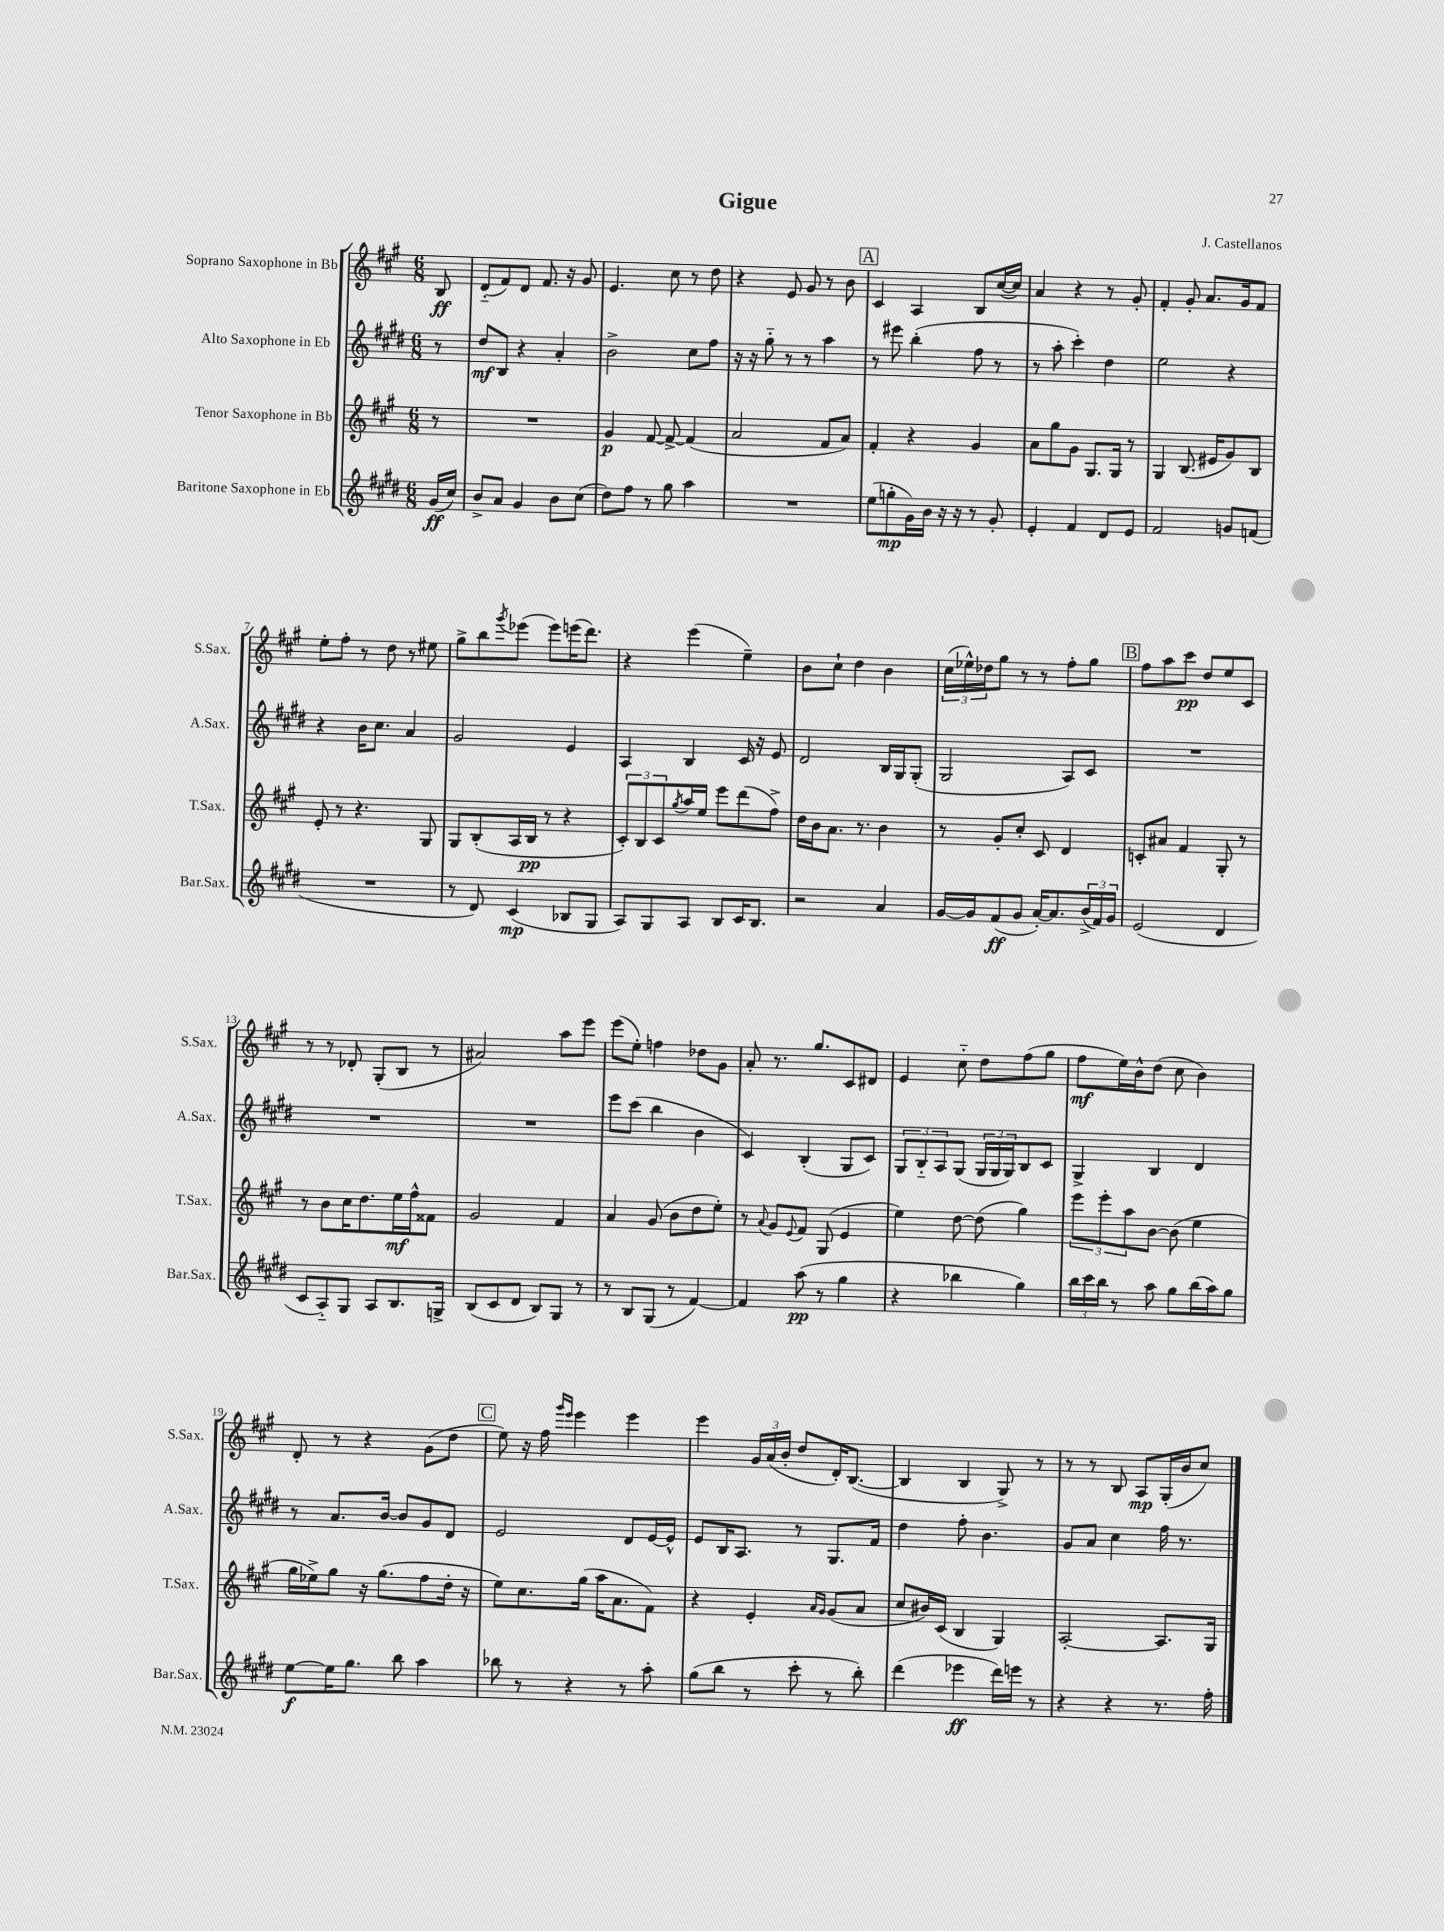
\header { title = "Gigue" composer = "J. Castellanos" }
<<
\new StaffGroup <<
\new Staff = "s0" \with { instrumentName = "Soprano Saxophone in Bb" shortInstrumentName = "S.Sax." } {
    \clef treble \key a \major \numericTimeSignature \time 6/8 \partial 8
    b8\ff |
    d'8-_( fis'8) d'8 fis'8. r16 gis'8 |
    e'4. cis''8 r8 d''8 |
    r4 e'8 gis'8 r8 b'8 |
    \mark \markup { \box "A" } cis'4 a4 b8 cis''16~( cis''16) |
    a'4 r4 r8 gis'8-. |
    fis'4-. gis'8-. a'8. gis'16 fis'8 |
    e''8-. fis''8-. r8 d''8 r8 eis''8 |
    gis''8-> b''8 \acciaccatura { gis'''8 } ees'''8( ees'''8) e'''16( d'''8.) |
    r4 e'''4( e''4--) |
    b'8 cis''8-! d''4 b'4 |
    \tuplet 3/2 { cis''16( ees''16-^) des''16 } gis''8 r8 r8 fis''8-. gis''8 |
    \mark \markup { \box "B" } fis''8 a''8 cis'''8\pp d''8 e''8 cis'8 |
    r8 r8 des'8-. gis8-.( b8 r8 |
    ais'2) a''8 e'''8 |
    e'''8( e''8-.) f''4 des''8 gis'8 |
    a'8-. r8. gis''8. cis'8 dis'8 |
    e'4 cis''8-_ d''8 fis''8( gis''8 |
    fis''8\mf e''16) b'16-^ d''8( cis''8 b'4) |
    d'8-. r8 r4 gis'8( d''8 |
    \mark \markup { \box "C" } e''8) r16 fis''16 \grace { gis'''16 e'''16 } e'''4 e'''4 |
    e'''4 \tuplet 3/2 { gis'16 a'16( b'16-. } d''8 d'16-.) b8.~( |
    b4 b4 gis8->) r8 |
    r8 r8 b8 a8\mp gis16-.( b'16 cis''8) \bar "|." |
}
\new Staff = "s1" \with { instrumentName = "Alto Saxophone in Eb" shortInstrumentName = "A.Sax." } {
    \clef treble \key e \major \numericTimeSignature \time 6/8 \partial 8
    r8 |
    dis''8\mf b8 r4 a'4-. |
    b'2-> cis''8 fis''8 |
    r16 r16 gis''8-_ r8 r8 a''4 |
    \mark \markup { \box "A" } r8 eis'''8 b''4-.( fis''8 r8 |
    r8 a''8-. cis'''4-.) dis''4 |
    e''2 r4 |
    r4 b'16 cis''8. a'4 |
    gis'2 e'4 |
    a4 b4 cis'16 r16 e'8 |
    dis'2 b16 gis16 gis8-.( |
    gis2 a8) cis'8 |
    \mark \markup { \box "B" } R2. |
    R2. |
    R2. |
    e'''8 cis'''8( b''4 b'4 |
    cis'4) b4-.( gis8 cis'8) |
    \tuplet 3/2 { gis8 b8-_ a8 } gis8( \tuplet 3/2 { gis16 gis16 gis16) } b8 cis'8 |
    gis4-> b4 dis'4 |
    r8 a'8. b'16~ b'8 gis'8 dis'8 |
    \mark \markup { \box "C" } e'2 dis'8 e'16~ e'16-^ |
    e'8 b16 a8. r8 gis8. fis'16 |
    dis''4 fis''8-. b'4. |
    gis'8 a'8 cis''4 fis''16 r8. \bar "|." |
}
\new Staff = "s2" \with { instrumentName = "Tenor Saxophone in Bb" shortInstrumentName = "T.Sax." } {
    \clef treble \key a \major \numericTimeSignature \time 6/8 \partial 8
    r8 |
    R2. |
    gis'4\p fis'8~ fis'8~-> fis'4( |
    a'2 fis'8 a'8) |
    \mark \markup { \box "A" } fis'4-. r4 gis'4 |
    a'8 gis''8 gis'8 gis8. gis16 r8 |
    gis4 b8.( eis'16 gis'8) b8 |
    e'8-. r8 r4. gis8 |
    gis8 b8-.( a16 b16\pp r8 r4 |
    \tuplet 3/2 { cis'8-.) b8 cis'8 } \acciaccatura { gis''8 } a''16 e''16 e'''8 d'''8( fis''8->) |
    d''16 b'16 a'8. r8. b'4 |
    r8 gis'8-. cis''8-. cis'8 d'4 |
    \mark \markup { \box "B" } c'8-. ais'8 fis'4 gis8-. r8 |
    r8 b'8 cis''16 d''8. e''16\mf fis''16-^ fisis'8 |
    gis'2 fis'4 |
    a'4 gis'8( b'8 d''8 e''8-.) |
    r8 \appoggiatura { a'8 } gis'8 \appoggiatura { e'8 } fis'8 gis8( e'4 |
    e''4) d''8~ d''8( gis''4) |
    \tuplet 3/2 { e'''8 e'''8-. a''8 } b'8~ b'8( e''4 |
    gis''16 ees''16->) gis''8 r16 gis''8.( fis''8 d''16-. r16 |
    \mark \markup { \box "C" } e''8) cis''8. gis''16( a''16 a'8. fis'8) |
    r4 e'4-. \grace { a'16 gis'16 } gis'8( a'8 |
    cis''8 bis'16) cis'16( b4 gis4) |
    a2~-. a8. gis16 \bar "|." |
}
\new Staff = "s3" \with { instrumentName = "Baritone Saxophone in Eb" shortInstrumentName = "Bar.Sax." } {
    \clef treble \key e \major \numericTimeSignature \time 6/8 \partial 8
    gis'16\ff( cis''16) |
    b'8-> a'8 gis'4 b'8 cis''8( |
    dis''8) fis''8 r8 gis''8 a''4 |
    R2. |
    \mark \markup { \box "A" } e''8( g''8-.\mp gis'16) b'16 r16 r16 r8 gis'8-. |
    e'4-. fis'4 dis'8 e'8 |
    fis'2 g'8 f'8( |
    R2. |
    r8 dis'8) cis'4\mp( bes8 gis8 |
    a8) gis8 a8 b8 cis'16 b8. |
    r2 a'4 |
    gis'16~ gis'16 fis'8\ff( gis'8 a'16~-.) a'8. \tuplet 3/2 { b'16->( fis'16) gis'16 } |
    \mark \markup { \box "B" } e'2( dis'4 |
    cis'8 a8-_) gis8 a8 b8. g16-> |
    b8( cis'8 dis'8 b8) gis8 r8 |
    r8 b8 gis8( r8 fis'4~) |
    fis'4 a''8\pp( r8 gis''4 |
    r4 bes''4 gis''4) |
    \tuplet 3/2 { b''16 cis'''16 b''16 } r8 a''8 gis''8 b''16( a''16) gis''8 |
    e''8~\f e''16 gis''8. b''8 a''4 |
    \mark \markup { \box "C" } bes''8 r8 r4 r8 a''8-. |
    gis''8( b''8 r8 cis'''8-. r8 b''8-.) |
    dis'''4( ees'''4\ff dis'''16) e'''16 r8 |
    r4 r4 r8. fis''16-. \bar "|." |
}
>>
>>
